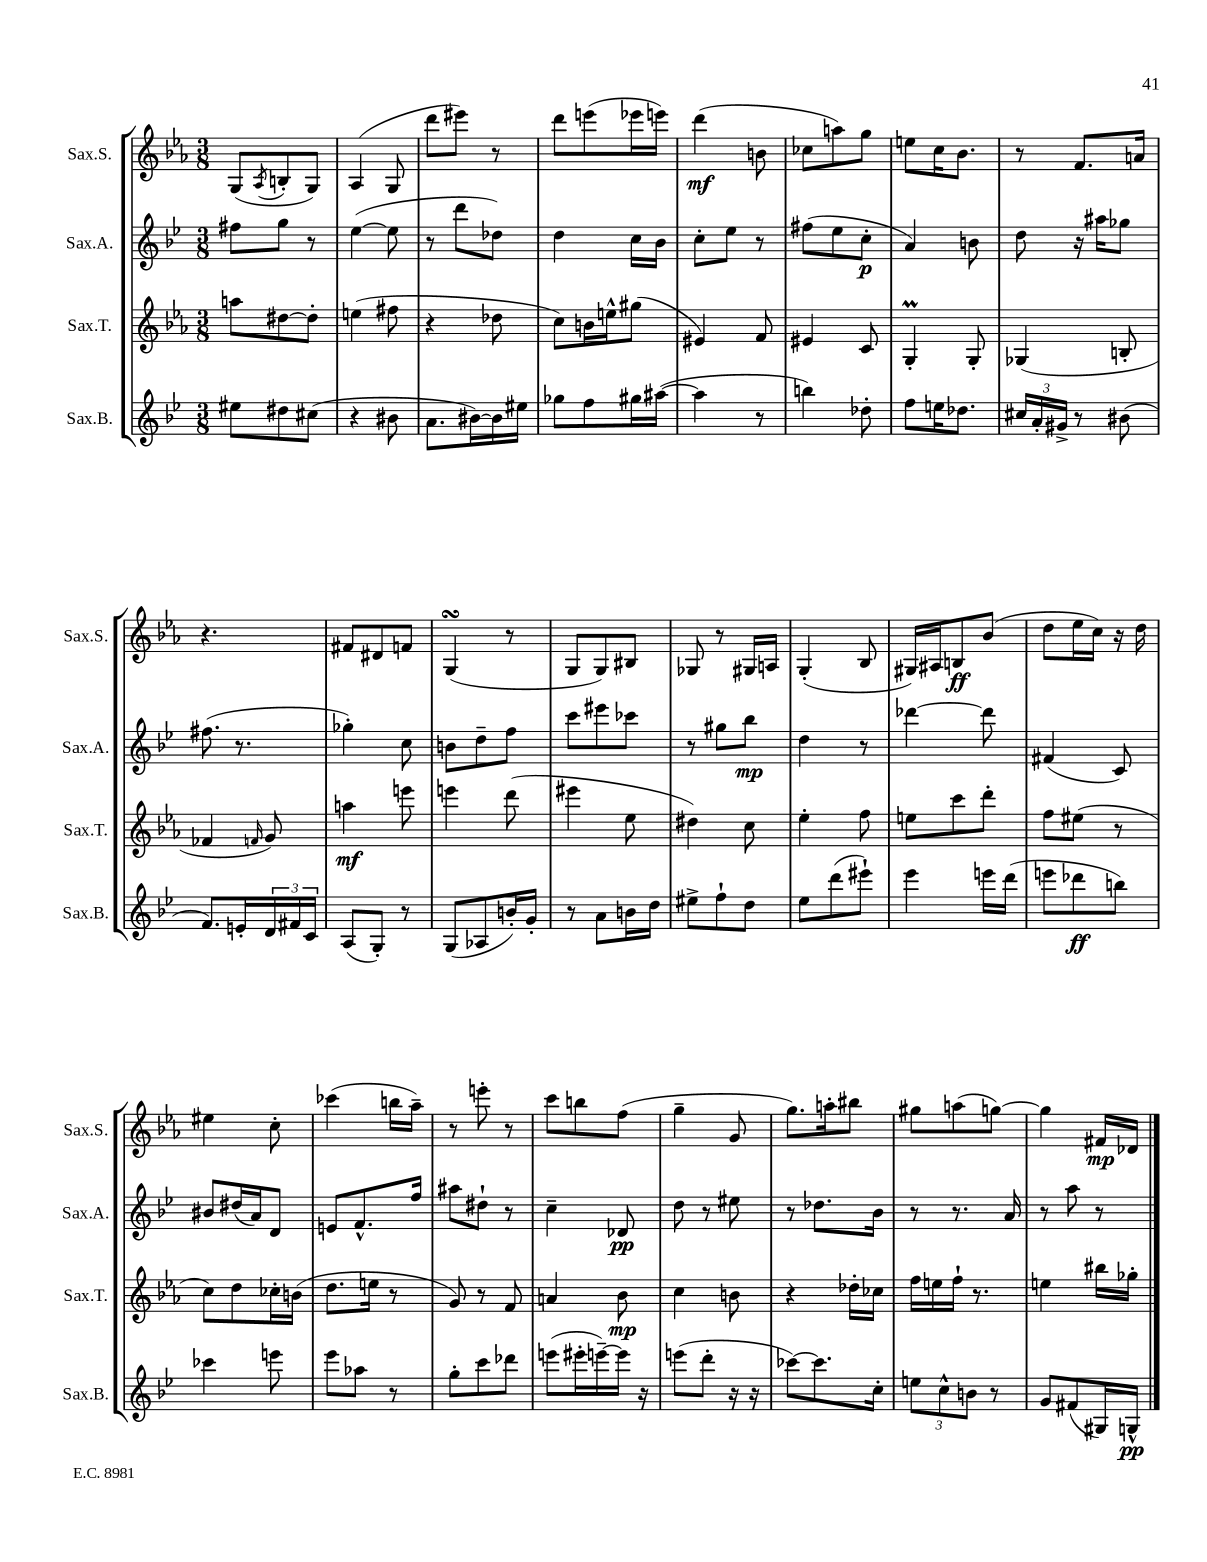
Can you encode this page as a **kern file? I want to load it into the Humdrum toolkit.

**kern	**kern	**kern	**kern
*staff4	*staff3	*staff2	*staff1
*clefG2	*clefG2	*clefG2	*clefG2
*k[b-e-]	*k[b-e-a-]	*k[b-e-]	*k[b-e-a-]
*M3/8	*M3/8	*M3/8	*M3/8
8ee#	8aa	8ff#	(8G
.	.	.	8qA-
8dd#	[8dd#	8gg	8B'
(8cc#	8dd#']	8r	8G)
=	=	=	=
4r	(4ee	([4ee-	(4A-
8b#	8ff#	8ee-]	8G
=	=	=	=
8.a	4r	8r	8ddd
.	.	8ddd	8eee#)
[16b#)	.	.	.
16b#]	8dd-	8dd-)	8r
16ee#	.	.	.
=	=	=	=
8gg-	8cc)	4dd	8ddd
8ff	16b	.	(8eee
.	16ee^^	.	.
16gg#	(8gg#	16cc	16eee-
([16aa#	.	16b-	16eee)
=	=	=	=
4aa#]	4e#)	8cc'	(4ddd
.	.	8ee-	.
8r	8f	8r	8b
=	=	=	=
4bb)	4e#	(8ff#	8cc-
.	.	8ee-	8aa)
8dd-'	8c	8cc'	8gg
=	=	=	=
8ff	4G'	4a)	8ee
16ee	.	.	16cc
8.dd-	.	.	8.b-
.	8G'	8b	.
=	=	=	=
24cc#	(4G-	8dd	8r
24a'	.	.	.
24g#^	.	.	.
8r	.	16r	8.f
.	.	16aa#	.
(8b#	8B'	8gg-	.
.	.	.	16a
=	=	=	=
8.f)	4f-	(8.ff#	4.r
16e'	.	8.r	.
.	16qqf	.	.
24d	8g)	.	.
24f#	.	.	.
24c	.	.	.
=	=	=	=
(8A	4aa	4gg-')	8f#
8G')	.	.	8d#
8r	8eee	8cc	8f
=	=	=	=
(8G	4eee	8b	(4G
8A-	.	8dd~	.
16b')	(8ddd	8ff	8r
16g'	.	.	.
=	=	=	=
8r	4eee#	8ccc	8G
8a	.	8eee#	8G)
16b	8ee-	8ccc-	8B#
16dd	.	.	.
=	=	=	=
8ee#^	4dd#)	8r	8G-
8ff`	.	8gg#	8r
8dd	8cc	8bb-	16G#
.	.	.	16A
=	=	=	=
8ee-	4ee-'	4dd	(4G'
(8ddd	.	.	.
8eee#`)	8ff	8r	8B-
=	=	=	=
4eee-	8ee	[4ddd-	16G#)
.	.	.	16A#
.	8ccc	.	8B
16eee	8ddd'	8ddd-]	(8b-
(16ddd	.	.	.
=	=	=	=
8eee	8ff	(4f#	8dd
8ddd-	(8ee#	.	16ee-
.	.	.	16cc)
8bb)	8r	8c)	16r
.	.	.	16dd
=	=	=	=
4ccc-	8cc)	8b#	4ee#
.	8dd	(16dd#	.
.	.	16a)	.
8eee	16cc-'	8d	8cc'
.	(16b	.	.
=	=	=	=
8eee-	8.dd	8e	(4ccc-
8aa-	.	8.f^^	.
.	16ee	.	.
8r	8r	.	16bb
.	.	16ff	16aa-~)
=	=	=	=
8gg'	8g)	8aa#	8r
8ccc	8r	8dd#`	8eee'
8ddd-	8f	8r	8r
=	=	=	=
(8eee	4a	4cc~	8ccc
16eee#'	.	.	8bb
[16eee~)	.	.	.
16eee]	8b-	8d-	(8ff
16r	.	.	.
=	=	=	=
(8eee	4cc	8dd	4gg~
8ddd'	.	8r	.
16r	8b	8ee#	8g
16r	.	.	.
=	=	=	=
[8ccc-)	4r	8r	8.gg)
8.ccc-]	.	8.dd-	.
.	.	.	16aa'
.	16dd-'	.	8bb#
16cc'	16cc-	16b-	.
=	=	=	=
12ee	16ff	8r	8gg#
.	16ee	.	.
12cc^^	.	.	.
.	16ff`	8.r	(8aa
12b	.	.	.
.	8.r	.	.
8r	.	.	[8gg)
.	.	16a	.
=	=	=	=
8g	4ee	8r	4gg]
(8f#	.	8aa	.
16G#)	16bb#	8r	16f#
16G^^	16gg-'	.	16d-
==	==	==	==
*-	*-	*-	*-
